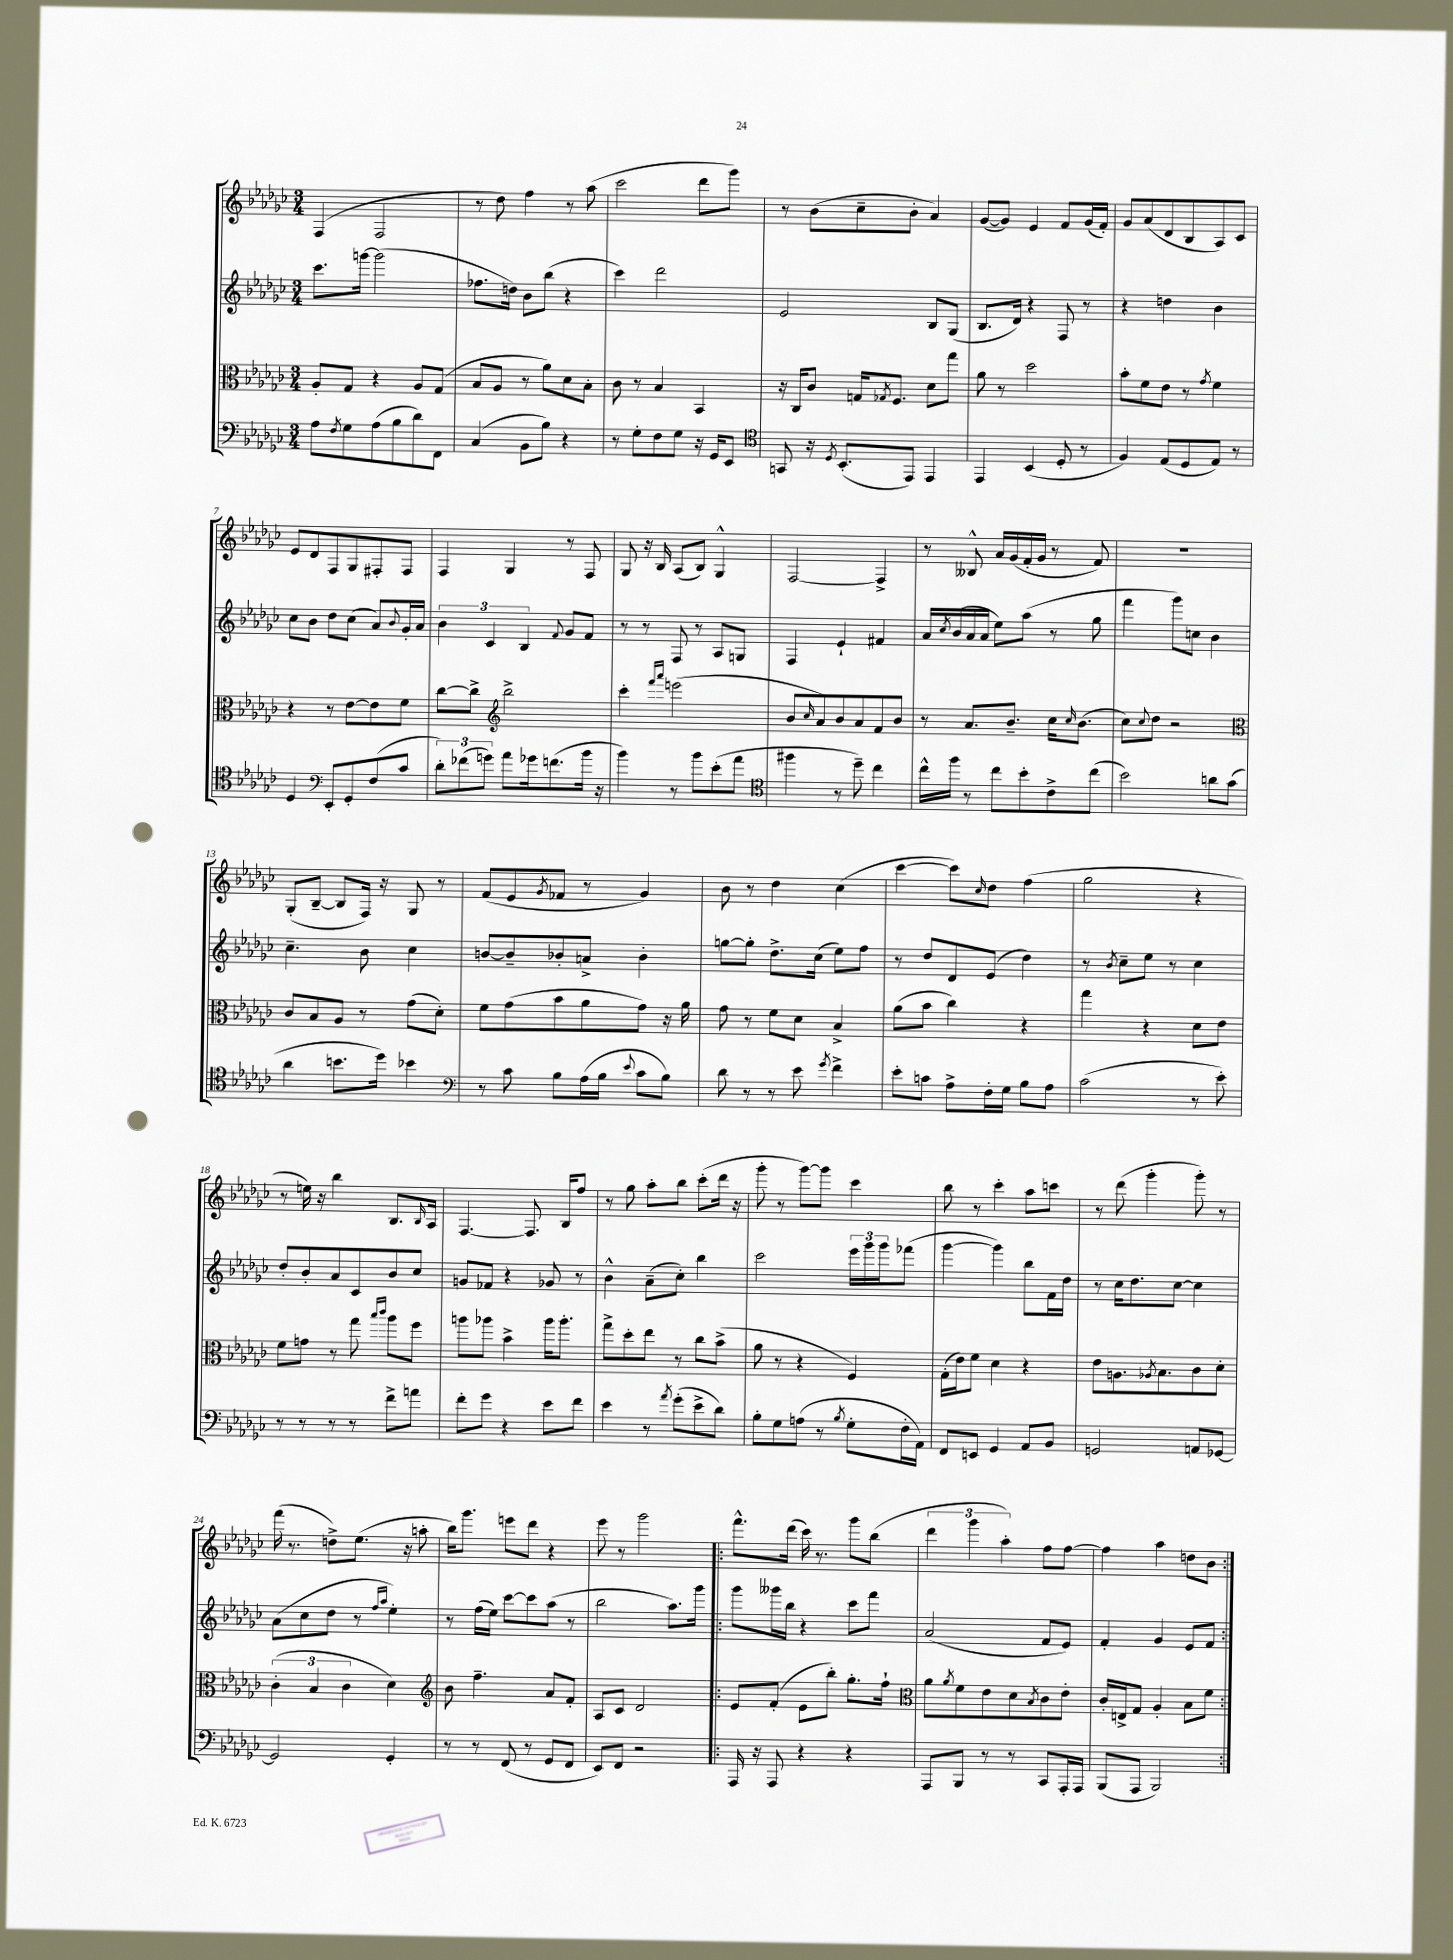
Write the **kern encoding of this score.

**kern	**kern	**kern	**kern
*staff4	*staff3	*staff2	*staff1
*clefF4	*clefC3	*clefG2	*clefG2
*k[b-e-a-d-g-c-]	*k[b-e-a-d-g-c-]	*k[b-e-a-d-g-c-]	*k[b-e-a-d-g-c-]
*M3/4	*M3/4	*M3/4	*M3/4
8A-	8A-'	8.ccc-	(4F
8qF	.	.	.
8G-	8G-	.	.
.	.	[16ggg	.
(8A-	4r	(2ggg]	2F
8B-	.	.	.
8d-)	8A-	.	.
8FF	(8G-	.	.
=	=	=	=
(4C-	8B-	8.ff-	8r
.	8A-	.	8dd-)
.	.	16dd)	.
8BB-	8r	8b-	4ff
8B-)	8a-)	(8bb-	.
4r	8d-	4r	8r
.	8B-'	.	(8aa-
=	=	=	=
8r	8c-	4ccc-)	2ccc-
8G-'	8r	.	.
8F	4B-	2ddd-	.
8G-	.	.	.
16r	4BB-	.	8ddd-
16GG-	.	.	.
8EE-	.	.	8ggg-)
=	=	=	=
*clefC4	*	*	*
8GG	16r	2e-	8r
.	16C-	.	.
16r	8c-	.	(8b-
8qD-	.	.	.
(8.BB-'	.	.	.
.	16G	.	8cc-~
.	8qG-	.	.
.	8.F	.	.
8EE-)	.	.	8b-'
4EE-	8d-	8B-	4a-)
.	8gg-	(8G-	.
=	=	=	=
4EE-	8a-	8.B-	([8g-
.	8r	.	8g-])
.	.	16d-)	.
(4BB-	2dd-	4r	4e-
8D-'	.	8F	8f
8r	.	8r	(16g-
.	.	.	16f')
=	=	=	=
4F)	8b-'	4r	8g-
.	8f	.	(8a-
(8E-	8e-	4dd	8d-
8D-	8r	.	8B-
.	8qg-	.	.
8E-)	4f	4b-	8A-)
8r	.	.	8c-
=	=	=	=
4D-	4r	8cc-	8e-
.	.	8b-	8d-
*clefF4	*	*	*
8EE-'	8r	8dd-	8F
8GG-'	[8e-	(8cc-	8G-
(8F	8e-]	8a-)	8F#'
.	.	8qqb-	.
8c-	8f	16g-'	8F#
.	.	16a-	.
=	=	=	=
12d-')	[8cc-	6b-	4F
(12f-	.	.	.
.	8cc-^]	.	.
12g)	.	6c-	.
*	*clefG2	*	*
8a-	2bb-^	.	4G-
.	.	6B-	.
16g-	.	.	.
(8.f	.	.	.
.	.	8qqf	.
.	.	8g-	8r
16b-	.	8f	8F
16r	.	.	.
=	=	=	=
4b-)	4ccc-'	8r	8G-
.	.	8r	16r
.	.	.	16B-
.	16qqfff	.	.
.	16qqaaa-	.	.
8r	(2eee	8F	(8A-
8b-	.	8r	8B-)
(8e-'	.	8A-	4G-^^
8a-	.	8G	.
=	=	=	=
*clefC4	*	*	*
4ff#	8b-	4F	[2F
.	16qqcc-	.	.
.	8a-)	.	.
8r	8b-	4e-`	.
8dd-~)	8a-	.	.
4cc-	8f	4f#	4F^]
.	8b-	.	.
=	=	=	=
16cc-^^	8r	16a-	8r
.	.	8qcc-	.
16ff	.	(16b-	.
8r	8.a-	16a-	8B--^^
.	.	16a-	.
8cc-	.	8ee-)	16a-
.	8.b-~	.	(16g-
8b-'	.	(8aa-	16f'
.	.	.	16g-
8c-^	16cc-	8r	8r
.	16qqcc-	.	.
.	(8.b-	.	.
(8cc-	.	8gg-	8f)
=	=	=	=
2b-)	8cc-)	4fff	2.r
.	8qqcc-	.	.
.	8dd-	.	.
.	2r	8ggg-)	.
.	.	8cc	.
8a	.	4b-	.
(8g-	.	.	.
=	=	=	=
*	*clefC3	*	*
4a-	8c-	4.cc-~	(8G-'
.	8B-	.	[8B-~
8.b	8A-	.	8B-]
.	8r	8b-	16F)
16dd-)	.	.	16r
4b-	(8g-	4cc-	8G-
.	8d-')	.	8r
=	=	=	=
*clefF4	*	*	*
8r	8f	[8b	(8f
8c-	(8g-	8b~]	8e-
.	.	.	8qg-
8B-	8b-	8b-'	8f-
(16A-	8a-	8a^	8r
16B-	.	.	.
8qqe-	.	.	.
8c-	8g-)	4b-'	4g-)
8B-)	16r	.	.
.	16a-	.	.
=	=	=	=
8d-	8g-	[8gg	8b-
8r	8r	8gg']	8r
8r	8f	8.dd-^	4dd-
8e-	8d-	.	.
.	.	(16cc-	.
8qg-	.	.	.
4f^	4B-^	8ee-)	(4cc-
.	.	8ff	.
=	=	=	=
8e-'	(8a-	8r	[4ccc-
8c	8b-	8dd-	.
8A-^	4cc-)	8d-	8ccc-])
.	.	.	16qqcc-
16F'	.	(8e-	8dd-
16G-	.	.	.
8B-	4r	4dd-)	(4ff
8A-	.	.	.
=	=	=	=
(2c-	4gg-	8r	2gg-
.	.	8qb-	.
.	.	8cc-~	.
.	4r	8ee-	.
.	.	8r	.
8r	8d-	4cc-	4r
8e-')	8e-	.	.
=	=	=	=
8r	8f	8dd-'	8r
8r	8g	8b-'	16ee)
.	.	.	16r
8r	8r	8a-	4bb-
8r	8gg-	8c-	.
.	16qqbb-	.	.
.	16qqccc-	.	.
8f^	8aa-	8b-	8.B-
8a	8ff	8cc-	.
.	.	.	16qqB-
.	.	.	16A-
=	=	=	=
8f'	8aa	8g	[4.F
8g-	8aa-	8f-	.
4r	4b-^	4r	.
.	.	.	8.F]
8e-	16aa-	8g-	.
.	8.aa-'	.	16B-
8f	.	8r	8ff
=	=	=	=
4e-	8gg-^	4b-^^	8r
.	8dd-'	.	8gg-
8r	8ee-	(8a-~	8aa-'
8qa-	.	.	.
(8g-'	8r	8cc-')	8bb-
8e-^	8cc-	4bb-	(8ccc-'
8d-)	(8b-^	.	16ddd-
.	.	.	16r
=	=	=	=
8B-'	8a-	2ccc-	8ggg-'
8G-	8r	.	8r
(8A	4r	.	[8ggg-)
8r	.	.	8ggg-]
8qB-	.	.	.
8G-'	4F)	24eee-	4ccc-
.	.	24ggg-	.
.	.	24ggg-	.
16F'	.	(8fff-	.
16AA-)	.	.	.
=	=	=	=
8FF	(16G-'	[4ggg-	8bb-
.	16e-)	.	.
8EE	8f	.	8r
4GG-	4d-	4ggg-])	4ccc-'
8AA-	4r	8bb-	8aa-
8BB-	.	16f	8ccc
.	.	16dd-	.
=	=	=	=
2GG	8e-	8r	8r
.	8.A	16cc-	(8ddd-
.	.	8.dd-	.
.	.	.	4ggg-'
.	8qA-	.	.
.	8.B-	.	.
.	.	[8cc-	.
8AA	8c-	4cc-]	8ggg-')
[8GG-	8d-'	.	8r
=	=	=	=
2GG-]	(6c-'	(8a-	(16fff
.	.	.	8.r
.	.	8cc-	.
.	6B-	.	.
.	.	8dd-	8dd^)
.	6c-	.	.
.	.	8r	(8.ee-
.	.	16qqff	.
.	.	16qqaa-	.
4GG-'	4d-)	4ee-')	.
.	.	.	16r
.	.	.	8aa'
=	=	=	=
*	*clefG2	*	*
8r	8b-	8r	16bb-)
.	.	.	8.ggg-
8r	4.ff~	(16ff	.
.	.	16ee-)	.
(8FF	.	[8ccc-	8eee
8r	.	8ccc-]	8ddd-
8GG-	8a-	(8aa-	4r
8FF	8f'	8r	.
=	=	=	=
8EE-)	8A-	2bb-	8eee-
8FF	8c-	.	8r
2r	2d-	.	2ggg-
.	.	8.aa-)	.
.	.	16ggg-	.
=!|:	=!|:	=!|:	=!|:
16AAA-	8e-	8ggg-	8.fff^^
16r	.	.	.
8AAA-	(8f'	16ggg--	.
.	.	16bb-	(16ddd-
4r	8e-	4r	16ccc-)
.	.	.	8.r
.	8bb-')	.	.
4r	8.gg-'	8ccc-	8ggg-
.	.	8fff	(8bb-
.	16ff`	.	.
=	=	=	=
*	*clefC3	*	*
8AAA-	8a-	(2a-	6ddd-
.	8qa-	.	.
8BBB-	8f	.	.
.	.	.	6ggg-
8r	8e-	.	.
.	.	.	6aa-')
8r	8d-	.	.
.	8qB-	.	.
8CC-	8c-	8f	8ff
16AAA-'	8e-'	8e-)	[8ff
16AAA-	.	.	.
=	=	=	=
(8BBB-	16c-'	4f'	4ff]
.	16E^	.	.
8AAA-	8G-	.	.
2BBB-)	4A-'	4g-	4aa-
.	8B-	8e-	8dd
.	8f	8f	8b-
==:|!	==:|!	==:|!	==:|!
*-	*-	*-	*-
